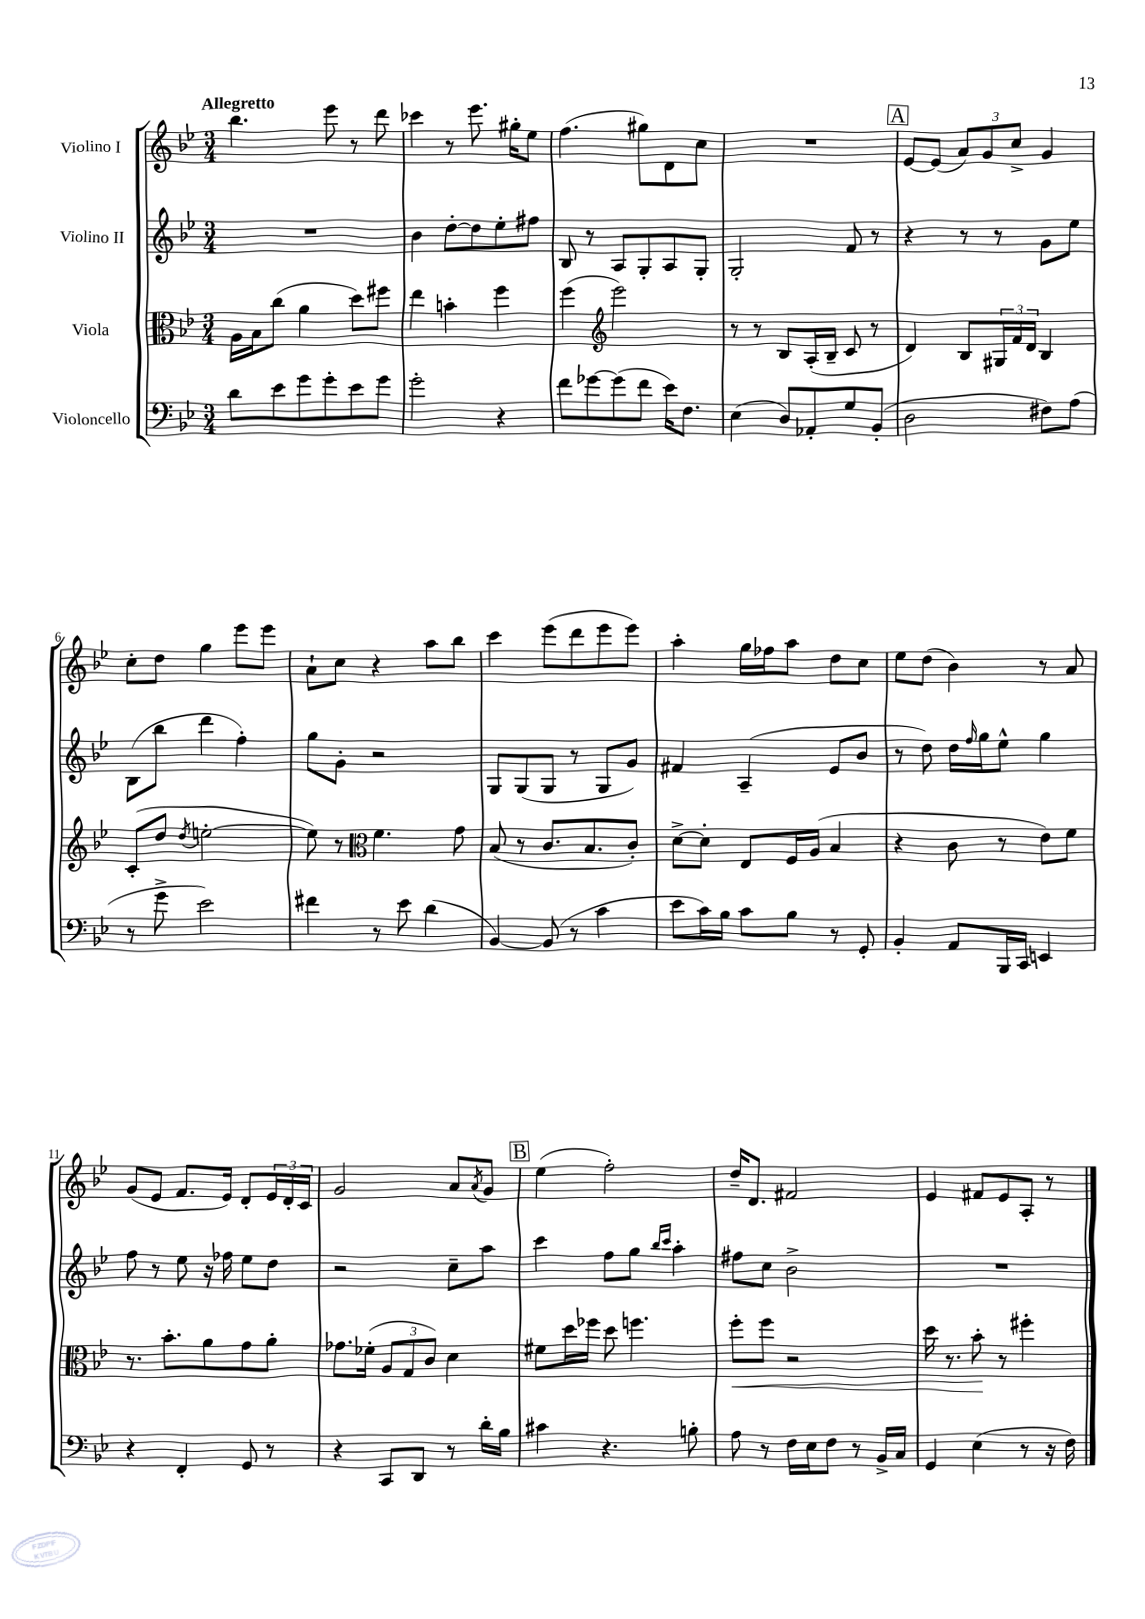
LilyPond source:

<<
\new StaffGroup <<
\new Staff = "s0" \with { instrumentName = "Violino I" } {
    \clef treble \key bes \major \numericTimeSignature \time 3/4 \tempo "Allegretto"
    bes''4. ees'''8 r8 d'''8 |
    ces'''4 r8 ees'''8. gis''16-. ees''8 |
    f''4.( gis''8) d'8 c''8 |
    R2. |
    \mark \markup { \box "A" } ees'8~ ees'8( \tuplet 3/2 { a'8) g'8 c''8-> } g'4 |
    c''8-. d''8 g''4 ees'''8 ees'''8 |
    a'8-! c''8 r4 a''8 bes''8 |
    c'''4 ees'''8( d'''8 ees'''8 ees'''8) |
    a''4-. g''16 fes''16 a''8 d''8 c''8 |
    ees''8 d''8( bes'4) r8 a'8 |
    g'8( ees'8 f'8. ees'16) d'8-. \tuplet 3/2 { ees'16 d'16-. c'16 } |
    g'2 a'8 \acciaccatura { a'8 } g'8 |
    \mark \markup { \box "B" } ees''4( f''2-.) |
    d''16-- d'8. fis'2 |
    ees'4 fis'8 ees'8 a8-. r8 \bar "|." |
}
\new Staff = "s1" \with { instrumentName = "Violino II" } {
    \clef treble \key bes \major \numericTimeSignature \time 3/4
    R2. |
    bes'4 d''8~-. d''8 ees''8-. fis''8 |
    bes8 r8 a8 g8-. a8 g8-. |
    g2-. f'8 r8 |
    \mark \markup { \box "A" } r4 r8 r8 g'8 ees''8 |
    bes8( bes''8 d'''4 f''4-.) |
    g''8 g'8-. r2 |
    g8 g8( g8 r8 g8 g'8) |
    fis'4 a4--( ees'8 bes'8 |
    r8 d''8) d''16 \grace { f''16 } g''16 ees''8-^ g''4 |
    f''8 r8 ees''8 r16 fes''16 ees''8 d''8 |
    r2 c''8-- a''8 |
    \mark \markup { \box "B" } c'''4 f''8 g''8 \grace { bes''16 c'''16 } a''4-. |
    fis''8 c''8 bes'2-> |
    R2. \bar "|." |
}
\new Staff = "s2" \with { instrumentName = "Viola" } {
    \clef alto \key bes \major \numericTimeSignature \time 3/4
    a16 bes16 c''8( a'4 d''8) fis''8 |
    ees''4 b'4-. f''4 |
    f''4( \clef treble ees'''2) |
    r8 r8 bes8 a16-.( bes16-- c'8 r8 |
    \mark \markup { \box "A" } d'4) bes8 \tuplet 3/2 { gis16 f'16 d'16 } bes4 |
    c'8-.( d''8 \acciaccatura { d''8 } e''2~-. |
    e''8) r8 \clef alto f'4. g'8 |
    bes8( r8 c'8. bes8. c'8-.) |
    d'8~-> d'8-. ees8 f16 a16( bes4 |
    r4 c'8 r8 ees'8) f'8 |
    r8. bes'8.-. a'8 g'8 a'8-. |
    ges'8. fes'16-.( \tuplet 3/2 { a8 g8 c'8) } d'4 |
    \mark \markup { \box "B" } fis'8 d''16 fes''16 d''8 f''4. |
    f''8-.\< f''8 r2 |
    d''16 r8. bes'8-.\! r8 fis''4-. \bar "|." |
}
\new Staff = "s3" \with { instrumentName = "Violoncello" } {
    \clef bass \key bes \major \numericTimeSignature \time 3/4
    d'8 ees'8 g'8 g'8-. ees'8 g'8 |
    g'2-. r4 |
    f'8 ges'8~ ges'8( f'8 ees'16) f8. |
    ees4( d8) aes,8-. g8 bes,8-.( |
    \mark \markup { \box "A" } d2 fis8) a8( |
    r8 g'8-> ees'2) |
    fis'4 r8 ees'8 d'4( |
    bes,4~) bes,8( r8 c'4 |
    ees'8 c'16) bes16 c'8 bes8 r8 g,8-. |
    bes,4-. a,8 bes,,16 c,16 e,4 |
    r4 f,4-. g,8 r8 |
    r4 c,8 d,8 r8 d'16-. bes16 |
    \mark \markup { \box "B" } cis'4 r4. b8-. |
    a8 r8 f16 ees16 f8 r8 bes,16-> c16 |
    g,4 ees4( r8 r16 f16) \bar "|." |
}
>>
>>
